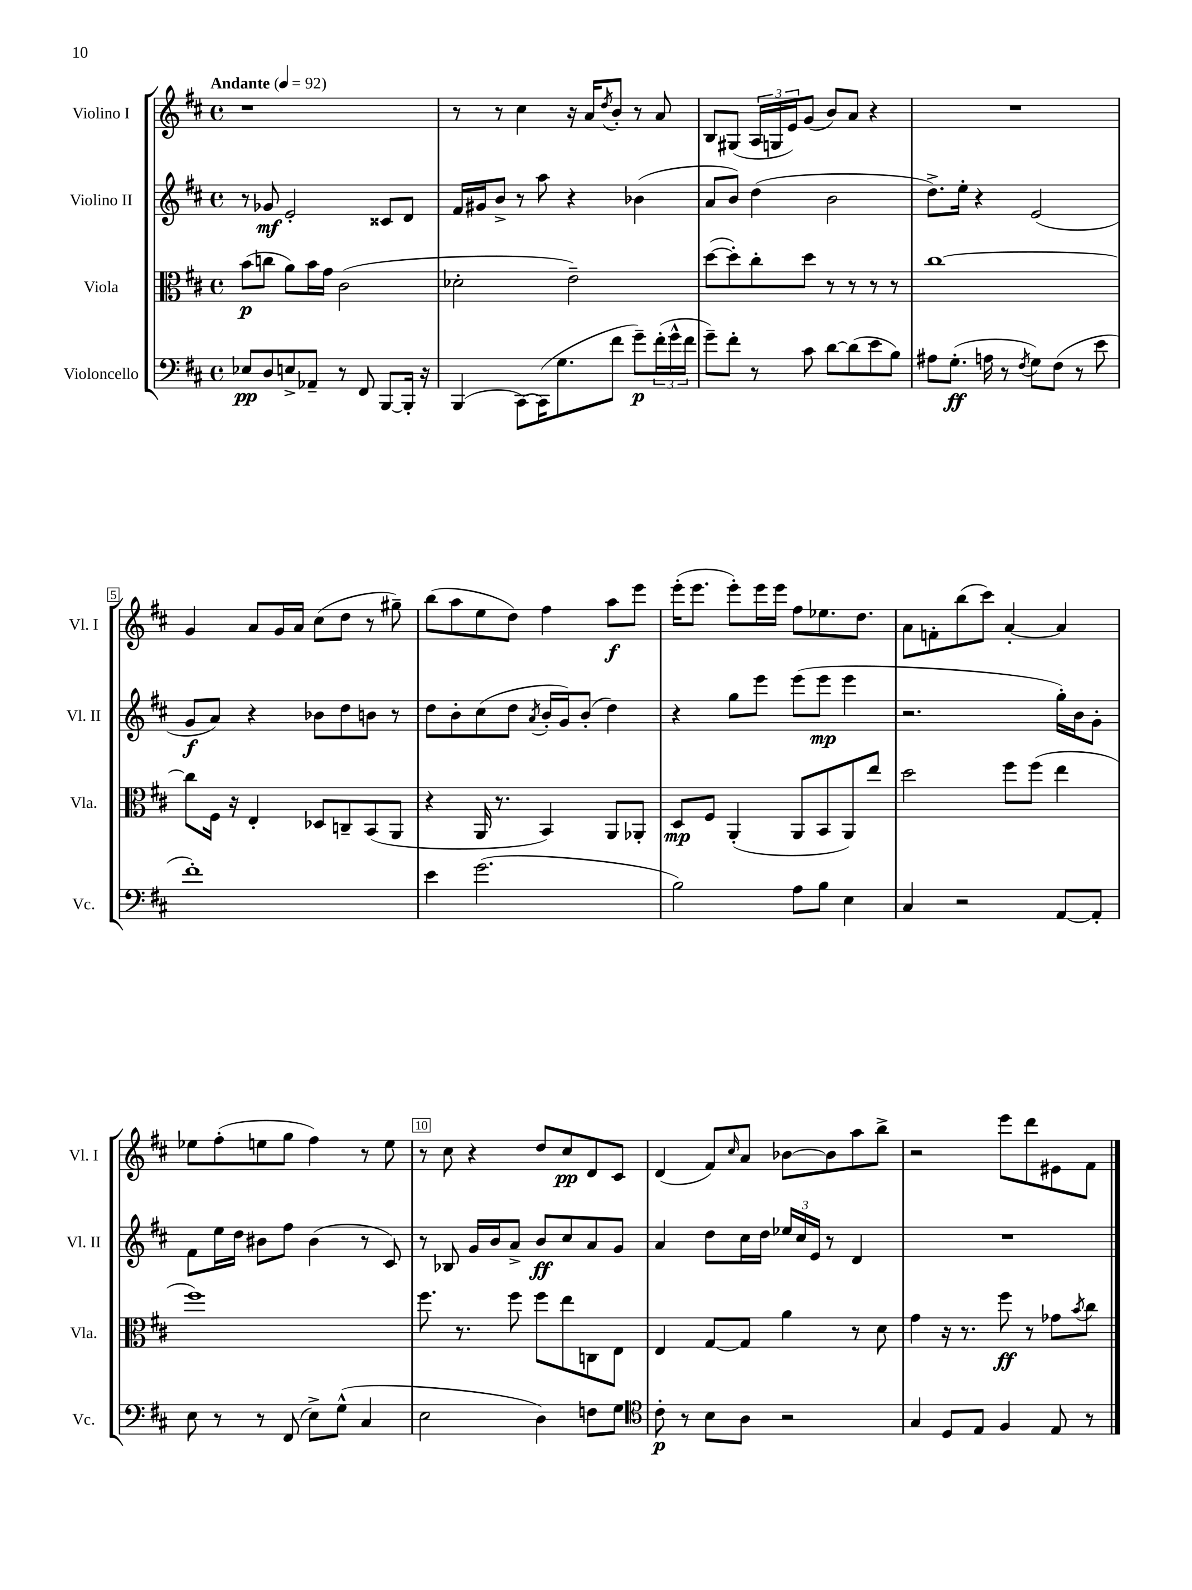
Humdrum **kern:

**kern	**kern	**kern	**kern
*staff4	*staff3	*staff2	*staff1
*clefF4	*clefC3	*clefG2	*clefG2
*k[f#c#]	*k[f#c#]	*k[f#c#]	*k[f#c#]
*M4/4	*M4/4	*M4/4	*M4/4
*met(c)	*met(c)	*met(c)	*met(c)
*MM92	*MM92	*MM92	*MM92
8E-	(8b	8r	1r
8D	8cc	8g-	.
8E^	8a)	2e'	.
8AA-~	16b	.	.
.	16g	.	.
8r	(2c#	.	.
8FF#	.	.	.
[8BBB	.	8c##	.
16BBB']	.	8d	.
16r	.	.	.
=	=	=	=
(4BBB	2d-'	16f#	8r
.	.	16g#	.
.	.	8b^	8r
[8CC#)	.	8r	4cc#
(16CC#]	.	8aa	.
8.G	.	.	.
.	2e~)	4r	16r
.	.	.	16a
.	.	.	8qdd
8f#	.	.	8b'
8g~)	.	(4b-	8r
(24f#'	.	.	8a
24g^^	.	.	.
24f#	.	.	.
=	=	=	=
8g~)	([8dd	8a	8B
8f#'	8dd'])	8b)	(8G#
8r	8cc#'	(4dd	24A
.	.	.	24G
.	.	.	24e)
8c#	8dd	.	(8g
[8d	8r	2b	8b)
(8d]	8r	.	8a
8e	8r	.	4r
8B)	8r	.	.
=	=	=	=
8A#	[1cc#	8.dd^)	1r
(8.G'	.	.	.
.	.	16ee'	.
.	.	4r	.
16A	.	.	.
8r	.	.	.
8qF#	.	.	.
8G)	.	(2e	.
(8F#	.	.	.
8r	.	.	.
8e	.	.	.
=	=	=	=
1f#')	8cc#]	8g	4g
.	16F#	8a)	.
.	16r	.	.
.	4E'	4r	8a
.	.	.	16g
.	.	.	16a
.	8D-	8b-	(8cc#
.	8C~	8dd	8dd
.	(8BB	8b	8r
.	8AA	8r	8gg#~)
=	=	=	=
4e	4r	8dd	(8bb
.	.	8b'	8aa
(2.g	16AA	(8cc#	8ee
.	8.r	.	.
.	.	8dd	8dd)
.	.	8qa	.
.	4BB)	16b'	4ff#
.	.	16g)	.
.	.	(8b'	.
.	8AA	4dd)	8aa
.	8AA-'	.	8eee
=	=	=	=
2B)	8D	4r	(16eee'
.	.	.	8.eee
.	8F#	.	.
.	(4AA'	8gg	8eee')
.	.	8eee	16eee
.	.	.	16eee
8A	8AA	(8eee	8ff#
8B	8BB	8eee	8.ee-
4E	8AA)	4eee	.
.	.	.	8.dd
.	8ee	.	.
=	=	=	=
4C#	2dd	2.r	8a
.	.	.	8f'
2r	.	.	(8bb
.	.	.	8ccc#)
.	8ff#	.	[4a'
.	(8ff#	.	.
[8AA	4ee	16gg')	4a]
.	.	16b	.
8AA']	.	8g'	.
=	=	=	=
8E	1ff#)	8f#	8ee-
8r	.	16ee	(8ff#'
.	.	16dd	.
8r	.	8b#	8ee
(8FF#	.	8ff#	8gg
8E^)	.	(4b#	4ff#)
(8G^^	.	.	.
4C#	.	8r	8r
.	.	8c#)	8ee
=	=	=	=
2E	8.ff#	8r	8r
.	.	8B-	8cc#
.	8.r	.	.
.	.	16g	4r
.	.	16b	.
.	8ff#	8a^	.
4D)	8ff#	8b	8dd
.	8ee	8cc#	8cc#
8F	8C	8a	8d
8G	8E	8g	8c#
=	=	=	=
*clefC4	*	*	*
8c#'	4E	4a	(4d
8r	.	.	.
8B	[8G	8dd	8f#)
.	.	.	16qqcc#
8A	8G]	16cc#	8a
.	.	16dd	.
2r	4a	24ee-	[8b-
.	.	24cc#	.
.	.	24e	.
.	.	8r	8b-]
.	8r	4d	8aa
.	8d	.	8bb^
=	=	=	=
4G	4g	1r	2r
8D	16r	.	.
.	8.r	.	.
8E	.	.	.
4F#	8ff#	.	8eee
.	8r	.	8ddd
8E	8g-	.	8e#
.	8qb	.	.
8r	8cc#	.	8f#
==	==	==	==
*-	*-	*-	*-
